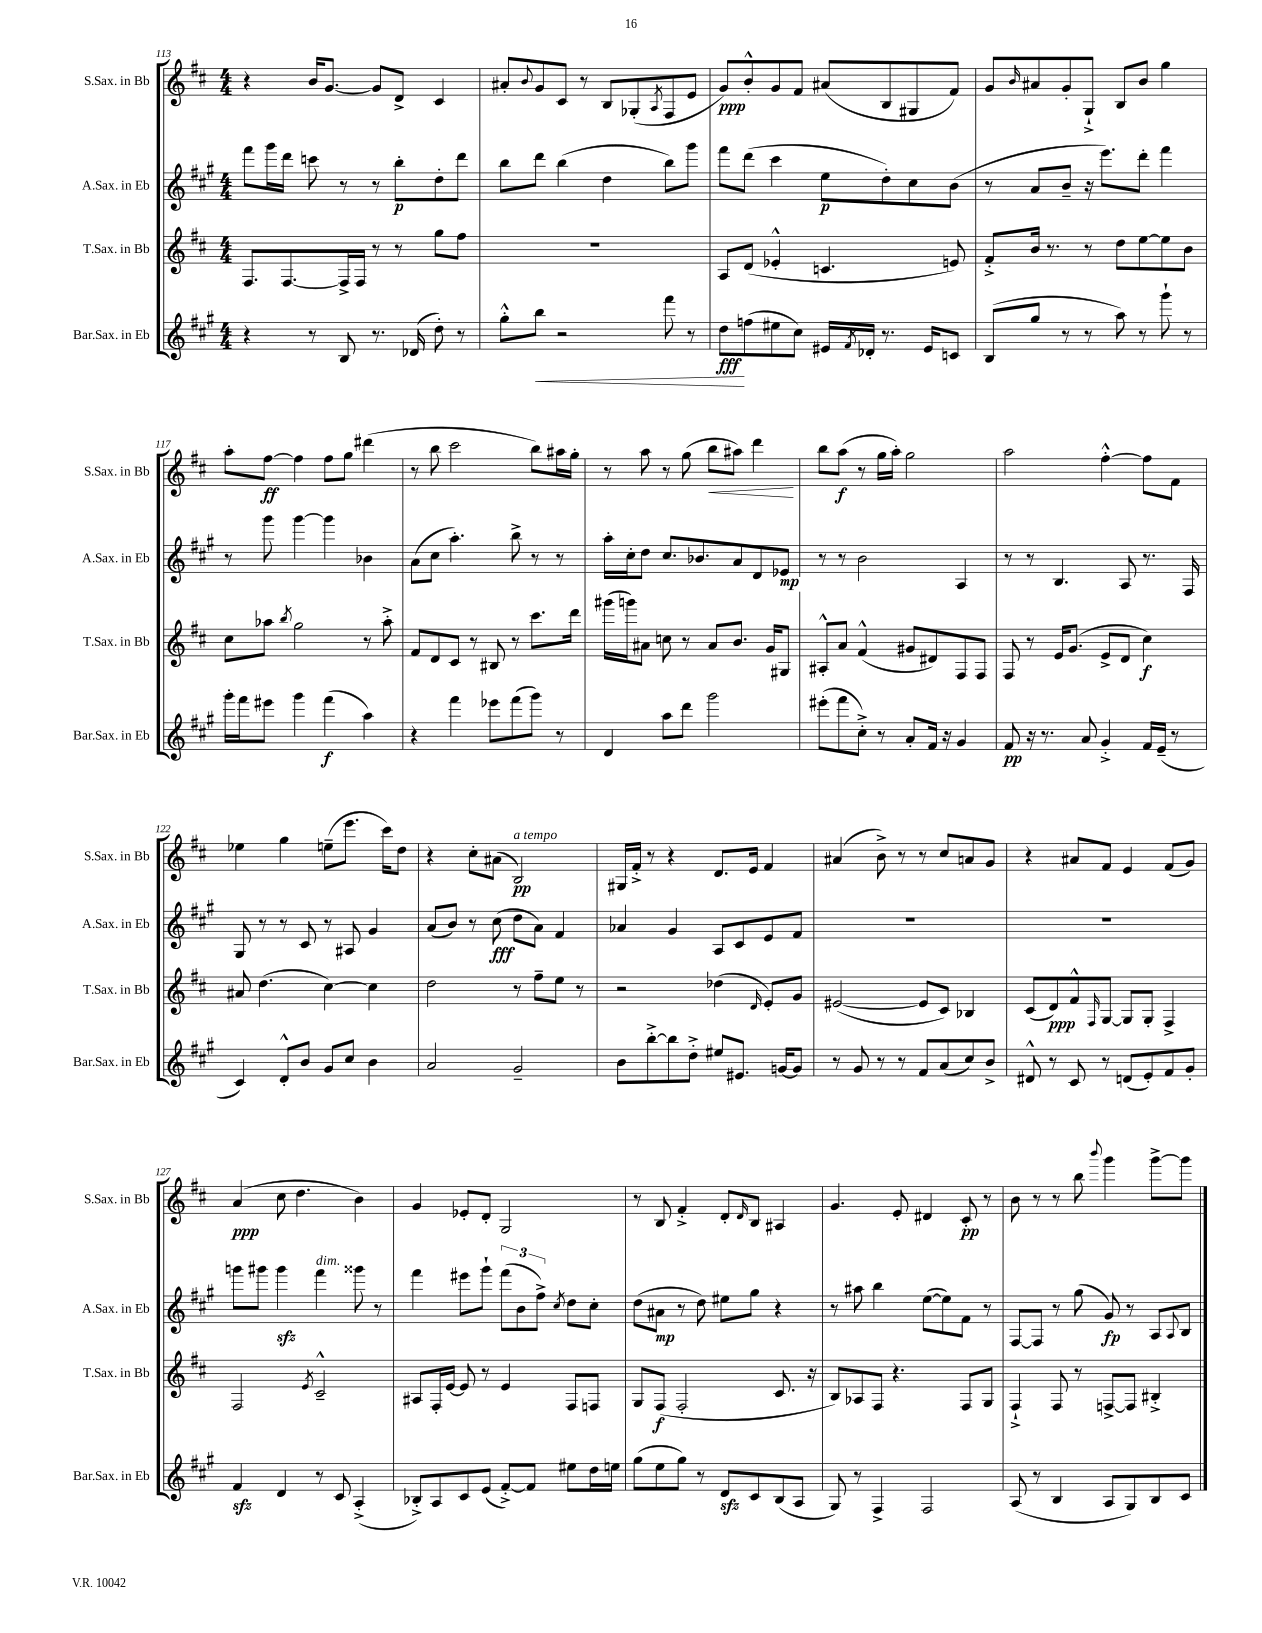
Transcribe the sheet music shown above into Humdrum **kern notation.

**kern	**kern	**kern	**kern
*staff4	*staff3	*staff2	*staff1
*clefG2	*clefG2	*clefG2	*clefG2
*k[f#c#g#]	*k[f#c#]	*k[f#c#g#]	*k[f#c#]
*M4/4	*M4/4	*M4/4	*M4/4
4r	8.F#	8fff#	4r
.	.	16ggg#	.
.	[8.F#	16ddd	.
8r	.	8ccc	16b
.	.	.	[8.g
8B	16F#^]	8r	.
.	16F#	.	.
8.r	8r	8r	8g]
.	8r	8bb'	8d^
(16d-	.	.	.
8dd')	8gg	8dd'	4c#
8r	8ff#	8ddd	.
=	=	=	=
8gg#'^^	1r	8bb	8a#'
.	.	.	8qqb
8bb	.	8ddd	8g
2r	.	(4bb	8c#
.	.	.	8r
.	.	4dd	8B
.	.	.	(8G-'
.	.	.	8qA
8fff#	.	8bb)	8F#
8r	.	8ggg#	8e
=	=	=	=
8dd	8A	8fff#	8g)
(8ff	(8d	(8ddd	8b'^^
8ee#	4e-'^^	4ccc#	8g
8cc#)	.	.	8f#
16e#	4.c	8ee	(8a#
8qf#	.	.	.
16d-'	.	.	.
8.r	.	8dd')	8B
.	.	8cc#	8G#
16e#	.	.	.
8c	8e)	(8b	8f#)
=	=	=	=
(8B	8f#'^	8r	8g
.	.	.	16qqb
8gg#	16b	8a	8a#
.	8.r	.	.
8r	.	8b~	8g'
8r	8r	16r	8G`^
.	.	8.eee)	.
8aa)	8dd	.	8B
8r	[8ee	8ddd'	8b
8ggg#`	8ee]	4fff#	4gg
8r	8b	.	.
=	=	=	=
16ggg#'	8cc#	8r	8aa'
16fff#	.	.	.
8eee#	8aa-	8ggg#	[8ff#
.	8qbb	.	.
4ggg#	2gg	[4ggg#	4ff#]
(4fff#	.	4ggg#]	8ff#
.	.	.	8gg
4aa)	8r	4b-	(4ddd#
.	8aa-'^	.	.
=	=	=	=
4r	8f#	(8a	8r
.	8d	8cc#	8bb
4fff#	8c#	4.aa')	2ccc#
.	8r	.	.
8eee-	8B#	.	.
(8fff#	8r	8bb^	.
8ggg#)	8.ccc#	8r	8bb)
8r	.	8r	16aa#
.	16ddd	.	16gg'
=	=	=	=
4d	(16ggg#	16aa'	8r
.	16ggg)	16cc#'	.
.	8a#	8dd	8aa
8aa	8cc	8.cc#	8r
8ddd	8r	.	(8gg
.	.	8.b-	.
2ggg#	8a#	.	8bb
.	8.b	8a	8aa#)
.	.	8d	4ddd
.	16g	.	.
.	8G#	8e-	.
=	=	=	=
(8eee#'	8A#'^^	8r	8bb
8fff#	8a	8r	(8aa
8cc#'^)	(4f#^^	2b	8r
8r	.	.	16gg
.	.	.	16aa')
8a'	8g#	.	2gg
16f#	8d#)	.	.
16r	.	.	.
4g#	8F#	4A	.
.	8F#	.	.
=	=	=	=
8f#	8F#	8r	2aa
16r	8r	8r	.
8.r	.	.	.
.	16e	4.B	.
.	(8.g	.	.
8a	.	.	.
4g#'^	8e^	.	[4ff#'^^
.	8d	8A	.
16f#	4cc#)	8.r	8ff#]
(16e~	.	.	.
8r	.	.	8f#
.	.	16F#	.
=	=	=	=
4c#)	8a#	8G#	4ee-
.	(4.dd	8r	.
8d'^^	.	8r	4gg
8b	.	8c#	.
8g#	[4cc#)	8r	(8ee~
8cc#	.	8A#	8.eee
4b	4cc#]	4g#	.
.	.	.	16ccc#)
.	.	.	8dd
=	=	=	=
2a	2dd	(8a	4r
.	.	8b)	.
.	.	8r	8cc#'
.	.	(8cc#	(8a#
2g#~	8r	8dd	2B)
.	8ff#~	8a)	.
.	8ee	4f#	.
.	8r	.	.
=	=	=	=
8b	2r	4a-	16G#
.	.	.	16f#'^
[8bb'^	.	.	8r
8bb]	.	4g#	4r
8dd'^	.	.	.
8ee#	(4dd-	8A	8.d
8.e#	.	8c#	.
.	.	.	16e
.	16qqd	.	.
.	8e')	8e	4f#
[16g	.	.	.
8g]	8g	8f#	.
=	=	=	=
8r	([2e#	1r	(4a#
8g#	.	.	.
8r	.	.	8b^)
8r	.	.	8r
8f#	8e#]	.	8r
(8a	8c#)	.	8cc#
8cc#)	4B-	.	8a
8b^	.	.	8g
=	=	=	=
8d#^^	(8c#	1r	4r
8r	8d)	.	.
8c#	8f#^^	.	8a#
.	16qqF#	.	.
8r	[8G	.	8f#
(8d	8G]	.	4e
8e')	8G'	.	.
8f#	4F#^	.	(8f#
8g#'	.	.	8g)
=	=	=	=
4f#	2F#	8ggg	(4a
.	.	8ggg#	.
4d	.	4ggg#	8cc#
.	.	.	4.dd
.	8qe	.	.
8r	2c#~^^	4fff#	.
8c#	.	.	.
(4A'^	.	8ggg##	4b)
.	.	8r	.
=	=	=	=
8B-'^)	8A#	4fff#	4g
8A	16F#'	.	.
.	[16e	.	.
8c#	8e]	8eee#	8e-'
(8e	8r	8ggg#`	8d'
[8f#'^)	4e	(12fff#	2G
.	.	12b	.
8f#]	.	.	.
.	.	12ff#^)	.
.	.	8qcc#	.
8ee#	8F#	8dd	.
16dd	8F	8cc#'	.
16ee	.	.	.
=	=	=	=
(8gg#	8G	(8dd	8r
8ee	(8F#	8a#	8B
8gg#)	2F#'	8r	4f#'^
8r	.	8dd)	.
8d	.	8ee#	8d'
.	.	.	16qqd
8c#	.	8gg#	8B
(8B	8.c#	4r	4A#
8A	.	.	.
.	16r	.	.
=	=	=	=
8G#)	8B)	8r	4.g
8r	8A-	8aa#	.
4F#^	8F#	4bb	.
.	4.r	.	8e'
2F#	.	([8ee	4d#
.	.	8ee])	.
.	8F#	8f#	8c#'
.	8G	8r	8r
=	=	=	=
(8A	4F#`^	[8F#	8b
8r	.	8F#]	8r
4B	8F#	8r	8r
.	8r	(8gg#	8bb
.	.	.	8qqbbb
8A	[8F^	8g#)	4ggg
8G#)	8F]	8r	.
8B	4B#'^	8A	[8ggg^
.	.	8qqA	.
8c#	.	8B	8ggg]
==	==	==	==
*-	*-	*-	*-
